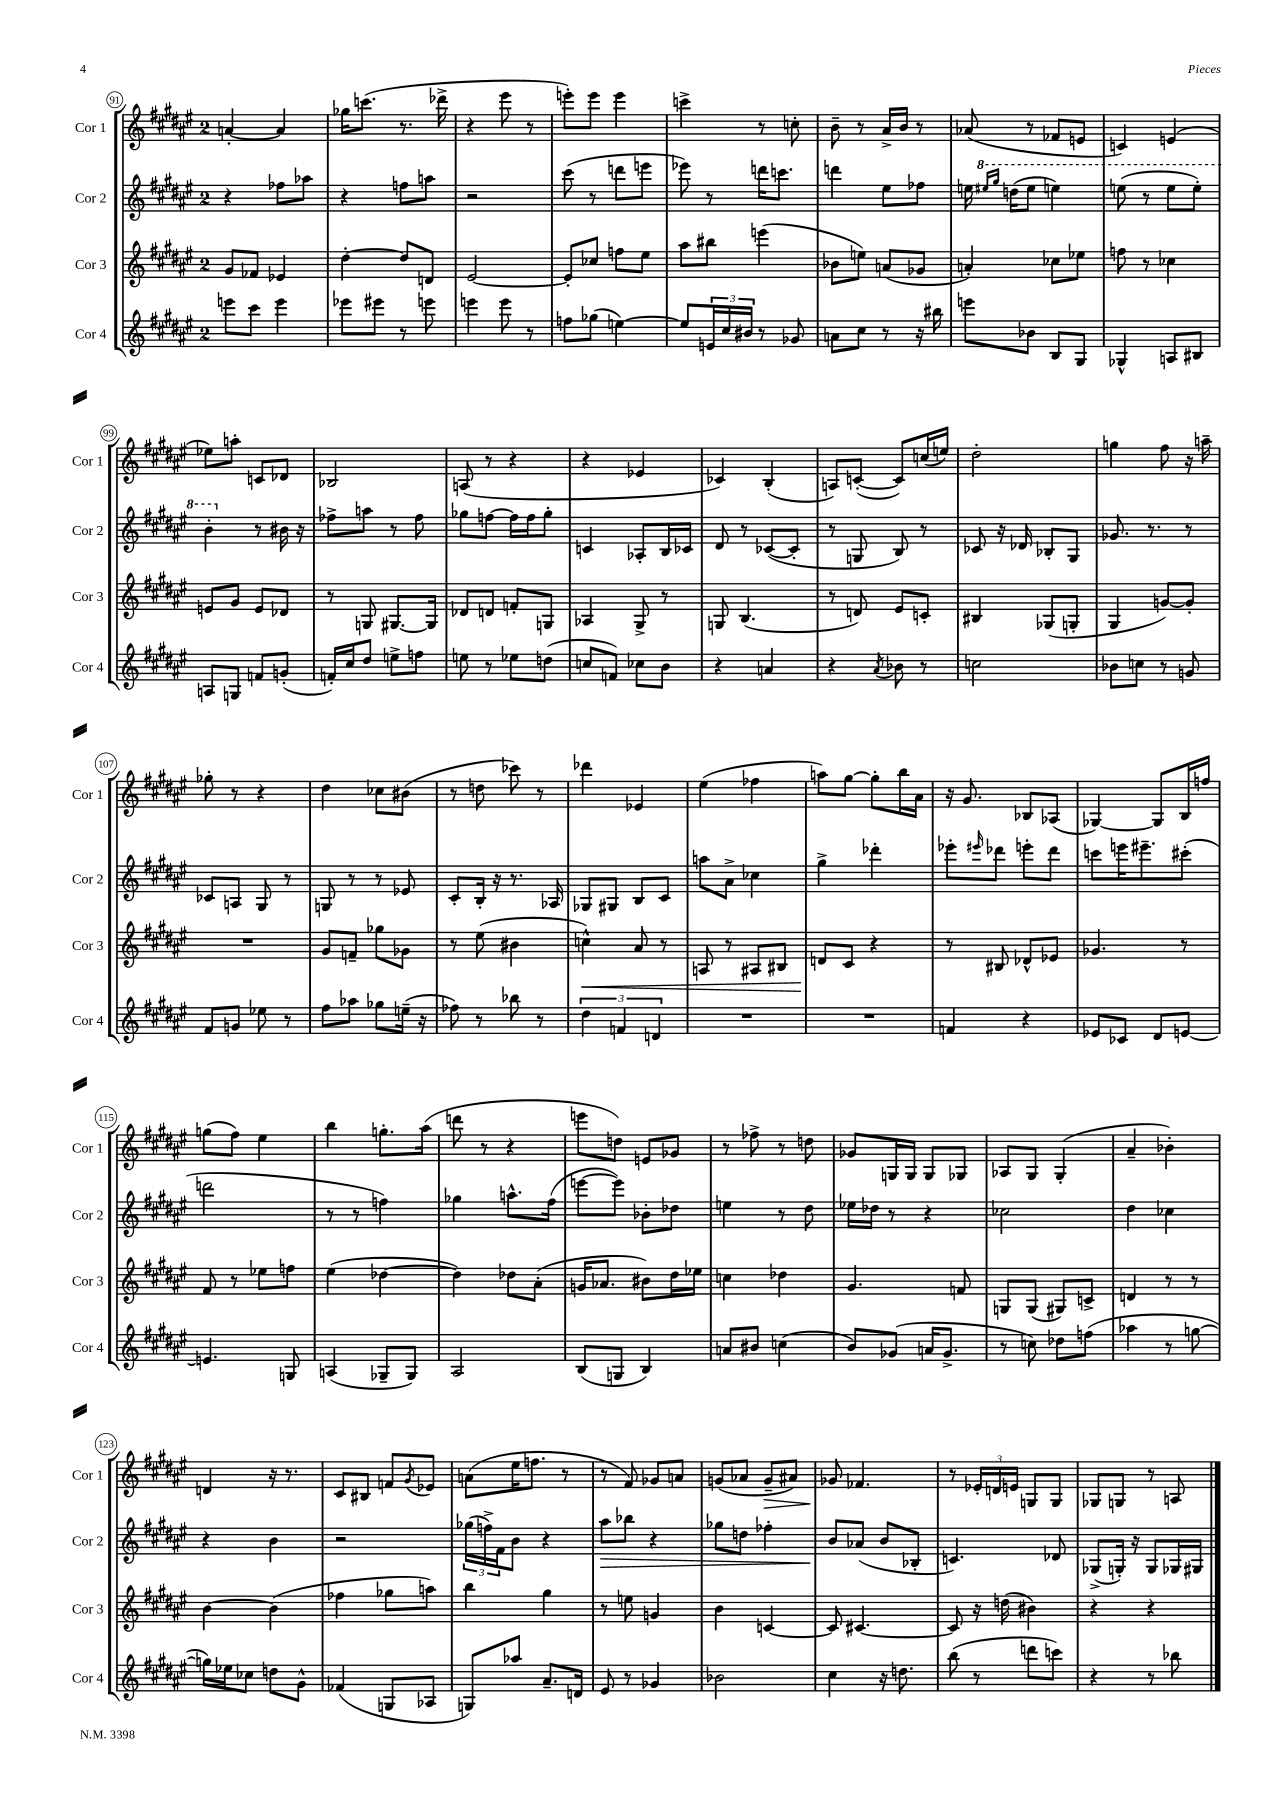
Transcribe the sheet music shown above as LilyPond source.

<<
\new StaffGroup <<
\new Staff = "s0" \with { instrumentName = "Cor 1" shortInstrumentName = "Cor 1" } {
    \clef treble \key fis \major \once \override Staff.TimeSignature.style = #'single-digit \time 2/4
    a'4~-. a'4 |
    ges''16 c'''8.( r8. des'''16-> |
    r4 eis'''8 r8 |
    e'''8-.) e'''8 e'''4 |
    c'''4-> r8 c''8-. |
    b'8-- r8 ais'16-> b'16 r8 |
    aes'8( r8 fes'8 e'8 |
    c'4) e'4( |
    ees''8) a''8-. c'8 des'8 |
    bes2 |
    a8( r8 r4 |
    r4 ees'4 |
    ces'4) b4-.( |
    a8) c'8~-.( c'8) c''16( e''16) |
    dis''2-. |
    g''4 fis''8 r16 a''16-- |
    ges''8-. r8 r4 |
    dis''4 ces''8 bis'8( |
    r8 d''8 ces'''8) r8 |
    des'''4 ees'4 |
    eis''4( fes''4 |
    a''8) gis''8~ gis''8-. b''16 ais'16 |
    r16 gis'8. bes8 aes8( |
    ges4~) ges8 b16 f''16 |
    g''8( fis''8) eis''4 |
    b''4 g''8.-. ais''16( |
    d'''8 r8 r4 |
    e'''8 d''8) e'8 ges'8 |
    r8 fes''8-> r8 d''8 |
    ges'8 g16 g16 g8 ges8 |
    aes8 gis8 gis4-.( |
    ais'4-- bes'4-.) |
    d'4 r16 r8. |
    cis'8 bis8 f'8 \acciaccatura { gis'8 } ees'8 |
    a'8( eis''16 f''8. r8 |
    r8 fis'8) ges'8 a'8 |
    g'8( aes'8 g'8--\> ais'8) |
    ges'8\! fes'4. |
    r8 \tuplet 3/2 { ees'16-. d'16 e'16 } g8 g8 |
    ges8 g8 r8 a8 \bar "|." |
}
\new Staff = "s1" \with { instrumentName = "Cor 2" shortInstrumentName = "Cor 2" } {
    \clef treble \key fis \major \once \override Staff.TimeSignature.style = #'single-digit \time 2/4
    r4 fes''8 aes''8 |
    r4 f''8 a''8 |
    r2 |
    cis'''8( r8 d'''8 e'''8 |
    ees'''8) r8 d'''16 c'''8. |
    d'''4 eis''8 fes''8 |
    e''16 \ottava #1 \grace { eis'''!16 gis'''16 } d'''16( eis'''8 e'''4) |
    e'''8( r8 e'''8 e'''8-.) |
    b''4-. \ottava #0 r8 bis'16 r16 |
    fes''8-> a''8 r8 fes''8 |
    ges''8 f''8~ f''16 f''16 ges''8-. |
    c'4 aes8-. b16 ces'16 |
    dis'8 r8 ces'8~( ces'8-. |
    r8 g8 b8) r8 |
    ces'8 r16 des'16 bes8-. gis8 |
    ges'8. r8. r8 |
    ces'8 a8 gis8 r8 |
    g8 r8 r8 ees'8 |
    cis'8-. b16-. r16 r8. aes16 |
    ges8 gis8 b8 cis'8 |
    a''8 ais'8-> ces''4 |
    gis''4-> des'''4-. |
    ees'''8-. \grace { eis'''16 } des'''8 e'''8-. des'''8 |
    c'''8 e'''16 eis'''8.-- cis'''8-.( |
    d'''2 |
    r8 r8 f''4) |
    ges''4 a''8.-^ fis''16( |
    e'''8~ e'''8) bes'8-. des''8 |
    e''4 r8 dis''8 |
    ees''16 des''16 r8 r4 |
    ces''2 |
    dis''4 ces''4 |
    r4 b'4 |
    r2 |
    \tuplet 3/2 { ges''16( f''16->) fis'16 } b'8 r4 |
    ais''8\> bes''8 r4 |
    ges''8 d''8 fes''4-. |
    b'8\! aes'8( b'8 bes8-. |
    c'4.) des'8 |
    ges8->( g16-.) r16 g8 ges16 gis16 \bar "|." |
}
\new Staff = "s2" \with { instrumentName = "Cor 3" shortInstrumentName = "Cor 3" } {
    \clef treble \key fis \major \once \override Staff.TimeSignature.style = #'single-digit \time 2/4
    gis'8 fes'8 ees'4 |
    dis''4~-. dis''8 d'8 |
    eis'2~ |
    eis'8-. ces''8 f''8 eis''8 |
    ais''8 bis''8 e'''4( |
    bes'8 e''8) a'8( ges'8 |
    a'4-.) ces''8 ees''8 |
    f''8 r8 ces''4 |
    e'8 gis'8 e'8 des'8 |
    r8 g8 gis8.~ gis16 |
    des'8 d'8 f'8-. g8 |
    aes4 gis8-> r8 |
    g8 b4.( |
    r8 d'8) eis'8 c'8-. |
    bis4 ges8( g8-. |
    gis4 g'8~) g'8-. |
    R2 |
    gis'8 f'8-- ges''8 ges'8 |
    r8 eis''8( bis'4 |
    c''4-^\<) ais'8 r8 |
    a8 r8 ais8 bis8 |
    d'8\! cis'8 r4 |
    r8 bis8 des'8-^ ees'8 |
    ges'4. r8 |
    fis'8 r8 ees''8 f''8 |
    eis''4( des''4~ |
    des''4) des''8 ais'8-.( |
    g'16 aes'8. bis'8) dis''16 ees''16 |
    c''4 des''4 |
    gis'4. f'8 |
    g8 g8( gis8) c'8-> |
    d'4 r8 r8 |
    b'4~ b'4( |
    fes''4 ges''8 a''8) |
    b''4 gis''4 |
    r8 e''8 g'4 |
    b'4 c'4~ |
    c'8 cis'4.~ |
    cis'8 r16 d''16( bis'4) |
    r4 r4 \bar "|." |
}
\new Staff = "s3" \with { instrumentName = "Cor 4" shortInstrumentName = "Cor 4" } {
    \clef treble \key fis \major \once \override Staff.TimeSignature.style = #'single-digit \time 2/4
    e'''8 cis'''8 e'''4 |
    ees'''8 eis'''8 r8 e'''8 |
    e'''4 e'''8 r8 |
    f''8 ges''8( e''4~) |
    e''8 \tuplet 3/2 { e'16 cis''16 bis'16 } r8 ges'8 |
    a'8 cis''8 r8 r16 bis''16 |
    e'''8 bes'8 b8 gis8 |
    ges4-^ a8 bis8 |
    a8 g8 f'8 g'8-.( |
    f'16-.) cis''16 dis''8 e''8-> f''8 |
    e''8 r8 ees''8 d''8( |
    c''8 f'8) ces''8 b'8 |
    r4 a'4 |
    r4 \acciaccatura { ais'8 } bes'8 r8 |
    c''2 |
    bes'8 c''8 r8 g'8 |
    fis'8 g'8 ees''8 r8 |
    fis''8 aes''8 ges''8 e''16--( r16 |
    fes''8) r8 bes''8 r8 |
    \tuplet 3/2 { dis''4 f'4 d'4 } |
    R2 |
    R2 |
    f'4 r4 |
    ees'8 ces'8 dis'8 e'8~ |
    e'4. g8 |
    a4( ges8-- ges8) |
    ais2 |
    b8( g8 b4) |
    a'8 bis'8 c''4( |
    b'8) ges'8( a'16 ges'8.-> |
    r8 c''8) des''8 f''8( |
    aes''4 r8 g''8~ |
    g''16) ees''16 ces''8 d''8 gis'8-^ |
    fes'4( g8 aes8 |
    g8) aes''8 ais'8.-- d'16 |
    eis'8 r8 ges'4 |
    bes'2 |
    cis''4 r16 d''8. |
    b''8( r8 d'''8 c'''8) |
    r4 r8 bes''8 \bar "|." |
}
>>
>>
\layout { \context { \Score currentBarNumber = #91 \override BarNumber.stencil = #(make-stencil-circler 0.1 0.3 ly:text-interface::print) } }
